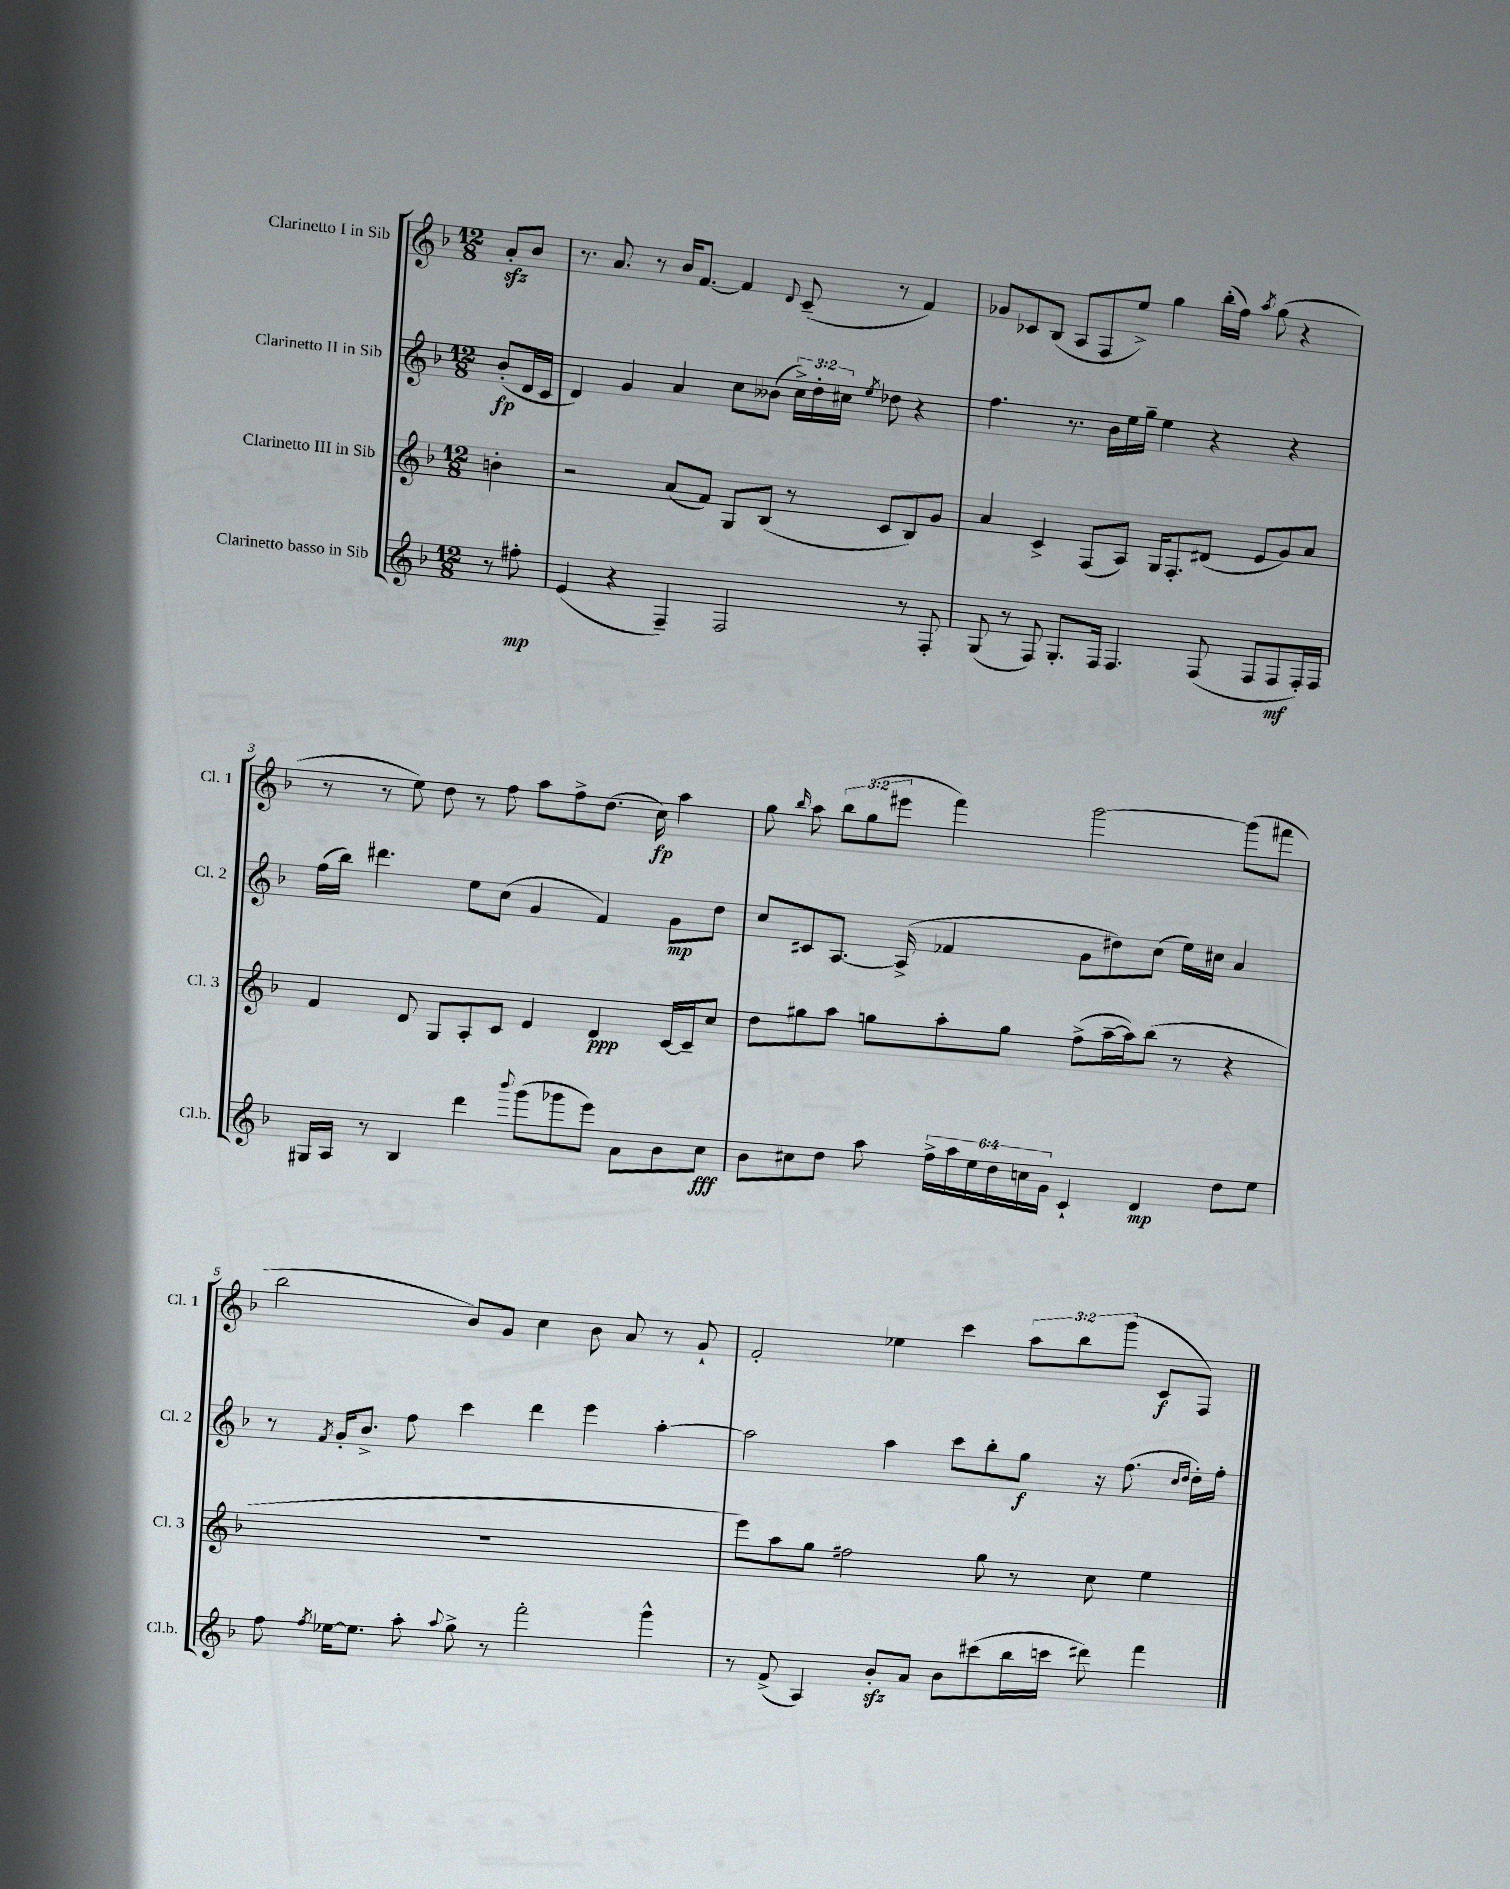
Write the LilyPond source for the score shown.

<<
\new StaffGroup <<
\new Staff = "s0" \with { instrumentName = "Clarinetto I in Sib" shortInstrumentName = "Cl. 1" } {
    \clef treble \key f \major \numericTimeSignature \time 12/8 \override Staff.TupletNumber.text = #tuplet-number::calc-fraction-text \partial 4
    \autoBeamOff a'8[-.\sfz bes'8] |
    r8. a'8. r8 bes'16[ f'8.]~ f'4 \appoggiatura { d'8 } c'8--( r8 f'4) |
    ges'8[ ces'8 bes8]( a8[ f8 e''8]->) g''4 bes''16[-.( f''16]) \acciaccatura { a''8 } g''8( r4 |
    r8 r8 e''8) d''8 r8 f''8 a''8[ f''8-> d''8.]( c''16\fp) a''4 |
    g''8 \grace { bes''16 } a''8 \tuplet 3/2 { bes''8[ g''8( eis'''8] } f'''4) g'''2~ g'''8[( fis'''8] |
    bes''2 bes'8[) g'8] c''4 bes'8 a'8 r8 g'8-! |
    f'2-. ees''4 c'''4 \tuplet 3/2 { a''8[ bes''8 g'''8]( } c'8[\f f8]) \bar "|." |
}
\new Staff = "s1" \with { instrumentName = "Clarinetto II in Sib" shortInstrumentName = "Cl. 2" } {
    \clef treble \key f \major \numericTimeSignature \time 12/8 \override Staff.TupletNumber.text = #tuplet-number::calc-fraction-text \partial 4
    \autoBeamOff bes'8[-.\fp( d'16 c'16] |
    d'4) g'4 a'4 c''8[ beses'8]( \tuplet 3/2 { c''16[->) d''16-. cis''16] } \acciaccatura { e''8 } des''8 r4 |
    f''4. r8. bes'16[ e''16 g''16]-- e''4 r4 r4 |
    f''16[( bes''16]) dis'''4. e''8[ c''8]( g'4 f'4) g'8[\mp d''8] |
    c''8[ cis'8 a8.]~ a16->( fes'4 g'8[ dis''8) c''8]( e''16[) cis''16] a'4 |
    r8 \acciaccatura { f'8 } g'16[-. bes'8.]-> f''8 c'''4 d'''4 e'''4 a''4~-. |
    a''2 a''4 c'''8[ bes''8-. g''8]\f r16 f''8.( \grace { c''16[ d''16] } d''16[-.) f''16]-. \bar "|." |
}
\new Staff = "s2" \with { instrumentName = "Clarinetto III in Sib" shortInstrumentName = "Cl. 3" } {
    \clef treble \key f \major \numericTimeSignature \time 12/8 \partial 4
    \autoBeamOff b'4-. |
    r2 a'8[( f'8]) g8[ bes8]( r8 c'8[ bes8) g'8] |
    a'4 c'4-> f8[( a8]) g16[ f8.-. dis'8]( e'8[ g'8) a'8] |
    f'4 d'8 g8[ a8-. c'8] e'4 d'4\ppp c'16[~ c'16-- c''8] |
    d''8[ gis''8 a''8] g''8[ a''8-. g''8] f''8[->( a''16~-- a''16) bes''8]( r8 r4 |
    R1. |
    e'''8[) a''8 g''8] fis''2 g''8 r8 c''8 e''4 \bar "|." |
}
\new Staff = "s3" \with { instrumentName = "Clarinetto basso in Sib" shortInstrumentName = "Cl.b." } {
    \clef treble \key f \major \numericTimeSignature \time 12/8 \override Staff.TupletNumber.text = #tuplet-number::calc-fraction-text \partial 4
    \autoBeamOff r8 fis''8-.\mp |
    e'4( r4 f4--) f2 r8 f8-. |
    g8( r8 f8) g8.[-. f16] f4. f8( f8[ f8\mf f16-.) f16] |
    gis16[ a16] r8 bes4 d'''4 \appoggiatura { bes'''8 } g'''8[( ges'''8 e'''8]) a'8[ bes'8 c''8]\fff |
    bes'8[ cis''8 d''8] a''8 \tuplet 6/4 { f''16[-> a''16 e''16 d''16 c''16 g'16] } c'4-! d'4\mp d''8[ e''8] |
    f''8 \acciaccatura { f''8 } ees''16[~ ees''8.] a''8-. \appoggiatura { a''8 } g''8-> r8 f'''2-. g'''4-^ |
    r8 f'8->( a4) bes'8[-.\sfz a'8] bes'8[ cis'''8( bes''16 c'''16] dis'''8) f'''4 \bar "|." |
}
>>
>>
